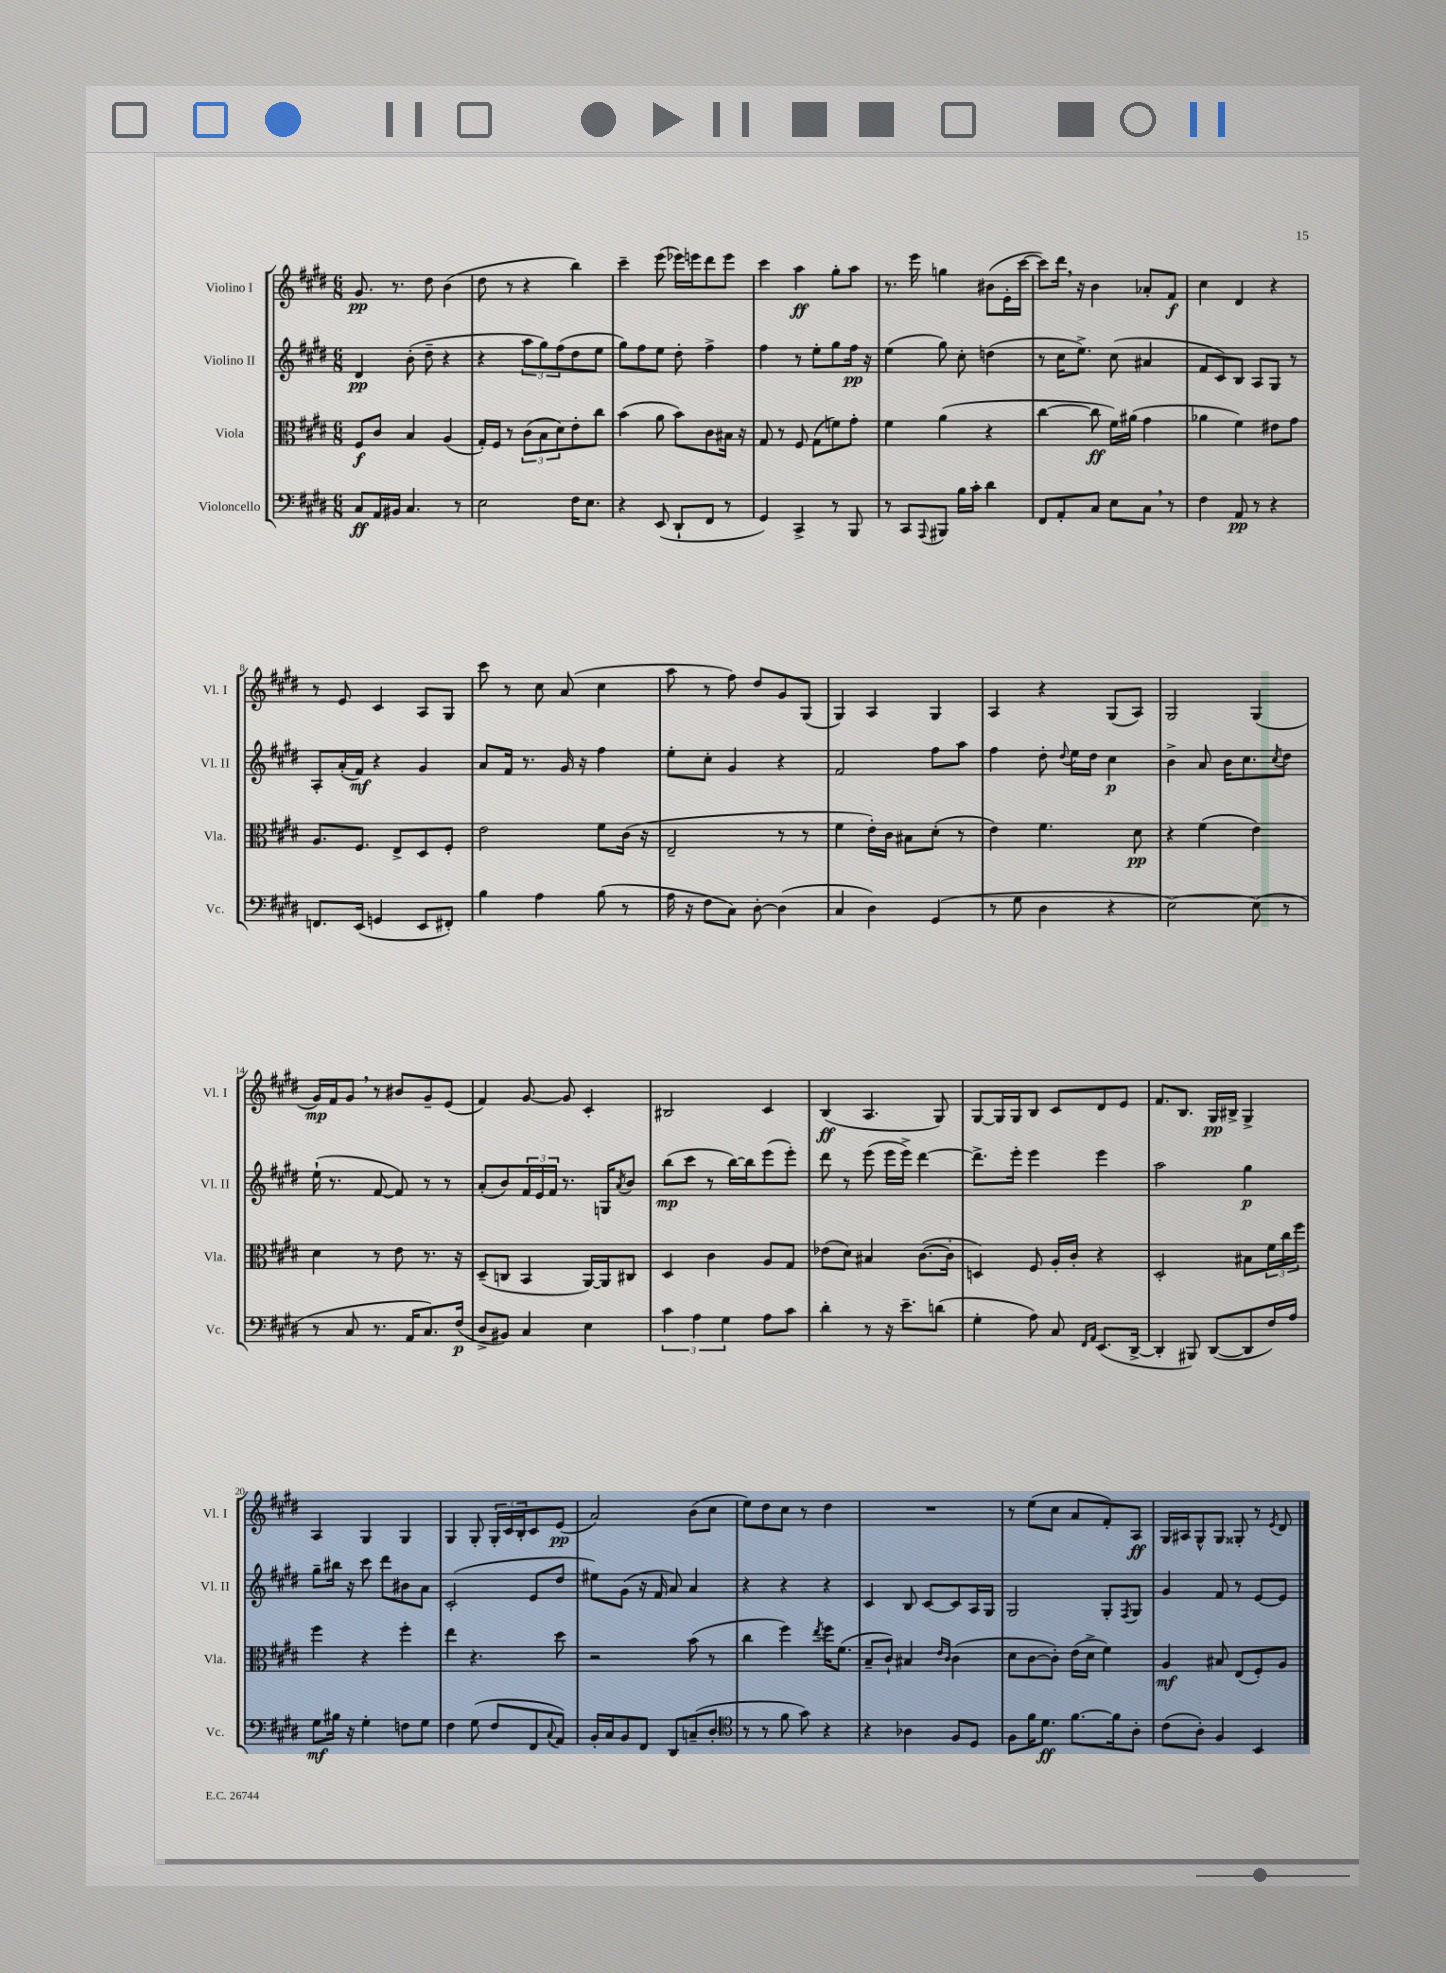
<<
\new StaffGroup <<
\new Staff = "s0" \with { instrumentName = "Violino I" shortInstrumentName = "Vl. I" } {
    \clef treble \key e \major \numericTimeSignature \time 6/8
    gis'8.\pp r8. dis''8 b'4( |
    dis''8 r8 r4 b''4) |
    cis'''4-- e'''8( ees'''16) e'''16 dis'''8 e'''8 |
    cis'''4 a''4\ff gis''8-. a''8 |
    r8. e'''16 g''4 bis'8( e'16-. cis'''16~ |
    cis'''8) dis'''16 \breathe r16 b'4 aes'8-. fis'8\f |
    cis''4 dis'4 r4 |
    r8 e'8 cis'4 a8 gis8 |
    cis'''8 r8 cis''8 a'8( cis''4 |
    a''8 r8 fis''8) dis''8 gis'8 gis8( |
    gis4) a4 gis4 |
    a4 r4 gis8( a8) |
    gis2 gis4( |
    gis'16\mp) fis'16 gis'8 \breathe r8 bis'8 gis'8-- e'8( |
    fis'4) gis'8~ gis'8 cis'4-. |
    bis2 cis'4 |
    b4\ff( a4. gis8) |
    gis8~ gis16 gis16 b8 cis'8 dis'8 e'8 |
    fis'8. b8. gis16\pp bis16-> gis4-> |
    a4 gis4 gis4 |
    gis4 gis8-. \tuplet 3/2 { gis16-. cis'16 b16-. } cis'8 e'8\pp( |
    a'2) b'8( cis''8 |
    e''8) dis''8 cis''8 r8 dis''4 |
    R2. |
    r8 e''8( cis''8 a'8 fis'8-.) a8\ff |
    gis16 ais16 gis8-^ gis8 gisis8-. r8 \acciaccatura { e'8 } dis'8 \bar "|." |
}
\new Staff = "s1" \with { instrumentName = "Violino II" shortInstrumentName = "Vl. II" } {
    \clef treble \key e \major \numericTimeSignature \time 6/8
    dis'4\pp b'8-.( dis''8-- r4 |
    r4 \tuplet 3/2 { a''8 gis''8) fis''8( } dis''8 e''8 |
    gis''8) fis''8 e''8 dis''8-. fis''4-> |
    fis''4 r8 e''8-. gis''8 fis''16\pp r16 |
    e''4( gis''8) cis''8-. d''4( |
    r8 cis''16 e''8.->) cis''8( ais'4 |
    fis'8 cis'8) b8 a8 gis8 r8 |
    a8-. a'16-.( fis'16\mf) r4 gis'4 |
    a'8 fis'16 r8. gis'16 r16 fis''4 |
    e''8-. cis''8-. gis'4 r4 |
    fis'2 fis''8 a''8 |
    fis''4 dis''8-. \appoggiatura { dis''8 } e''16 dis''16 cis''4\p |
    b'4-> a'8 b'16 cis''8. \acciaccatura { cis''8 } dis''8 |
    e''16-!( r8. fis'8~ fis'8) r8 r8 |
    a'8-.( b'8) \tuplet 3/2 { fis'16 e'16 fis'16 } r8. g16 \acciaccatura { a'8 } b'8 |
    b''8\mp( cis'''8 r8 b''16~) b''16 e'''8( e'''8-.) |
    dis'''8 r8 e'''8( e'''16 e'''16->) dis'''4~ |
    dis'''8.-> e'''16-. e'''4 e'''4 |
    a''2 gis''4\p |
    gis''8-- bis''16 r16 cis'''8 dis'''8 bis'8 a'8 |
    cis'2-.( e'8 dis''8 |
    eis''8) gis'8( r16 fis'16 a'8) a'4 |
    r4 r4 r4 |
    cis'4 b8 cis'8~ cis'8 a16 gis16 |
    gis2 gis8-. \acciaccatura { fis8 } gis8 |
    gis'4 fis'8 r8 e'8~ e'8 \bar "|." |
}
\new Staff = "s2" \with { instrumentName = "Viola" shortInstrumentName = "Vla." } {
    \clef alto \key e \major \numericTimeSignature \time 6/8
    fis8\f cis'8 b4 a4( |
    gis16-.) fis16 r8 \tuplet 3/2 { cis'8( b8 dis'8) } e'8-. cis''8 |
    b'4( a'8 b'8) cis'8 bis16 r16 |
    gis8 r8 fis8 gis8( f'8) gis'8-. |
    fis'4 a'4( r4 |
    cis''4~ cis''8\ff fis'16) ais'16( gis'4 |
    aes'4 fis'4) eis'8 gis'8 |
    a8. fis8. e8-> dis8 fis8-. |
    e'2 fis'8 cis'16( r16 |
    e2-- r8 r8 |
    fis'4 e'16-.) cis'16 bis8 dis'8-.( r8 |
    e'4) fis'4. dis'8\pp |
    r4 fis'4( e'4) |
    dis'4 r8 e'8 r8. r16 |
    dis8--( c8 b,4 a,16~) a,16 cis8 |
    dis4 cis'4 a8 gis8 |
    ees'8( dis'8) bis4 cis'8.~( cis'16-. |
    d4) fis8 a16-. cis'16-. r4 |
    dis2-. bis8 \tuplet 3/2 { fis'16 cis''16 fis''16 } |
    fis''4 r4 fis''4-. |
    e''4 r4. dis''8 |
    r2 b'8( r8 |
    cis''4 fis''4) \acciaccatura { e''8 } fis''16 fis'8.( |
    b8-- cis'8-!) bis4 \grace { e'16 cis'16 } cis'4( |
    dis'8 cis'8~ cis'8-.) e'16( dis'16-> fis'4) |
    a4\mf bis8 e8( fis8-.) a8 \bar "|." |
}
\new Staff = "s3" \with { instrumentName = "Violoncello" shortInstrumentName = "Vc." } {
    \clef bass \key e \major \numericTimeSignature \time 6/8
    cis8\ff a,16 bis,16 cis4. r8 |
    e2 fis16 e8. |
    r4 e,8( dis,8-! fis,8 r8 |
    gis,4) cis,4-> r8 b,,8 |
    r8 cis,8 \appoggiatura { a,,8 } bis,,8 b16 cis'16-. dis'4 |
    fis,8 a,8-. cis8 e8 cis8 \breathe r8 |
    fis4 a,8\pp r8 r4 |
    f,8. e,16( g,4 e,8 fis,8-.) |
    b4 a4 b8( r8 |
    a16 r16 fis8 cis8) dis8~-. dis4( |
    cis4 dis4) gis,4( |
    r8 gis8 dis4 r4 |
    e2~) e8( r8 |
    r8 cis8 r8. a,16 cis8.) fis16\p( |
    dis8-> bis,8) cis4 e4 |
    \tuplet 3/2 { cis'4 a4 gis4 } a8 cis'8 |
    dis'4-. r8 r16 e'8.-- d'8( |
    gis4-. a8) cis8 \grace { fis,16 a,16 } e,8.( dis,16~-> |
    dis,4-. bis,,8) dis,8~( dis,8 fis16) a16 |
    gis8\mf bis16 r16 gis4-. f8 gis8 |
    fis4 gis8( fis8 fis,8 \appoggiatura { cis8 } a,8) |
    b,16-. cis16 b,8 fis,8 dis,8 c8--( dis8-. |
    \clef tenor r8 r8 fis'8 gis'8) r4 |
    r4 aes4 fis8 dis8 |
    fis8 fis'16 dis'8.\ff fis'8.~ fis'16 a8-. |
    cis'8( a8-.) fis4 b,4 \bar "|." |
}
>>
>>
